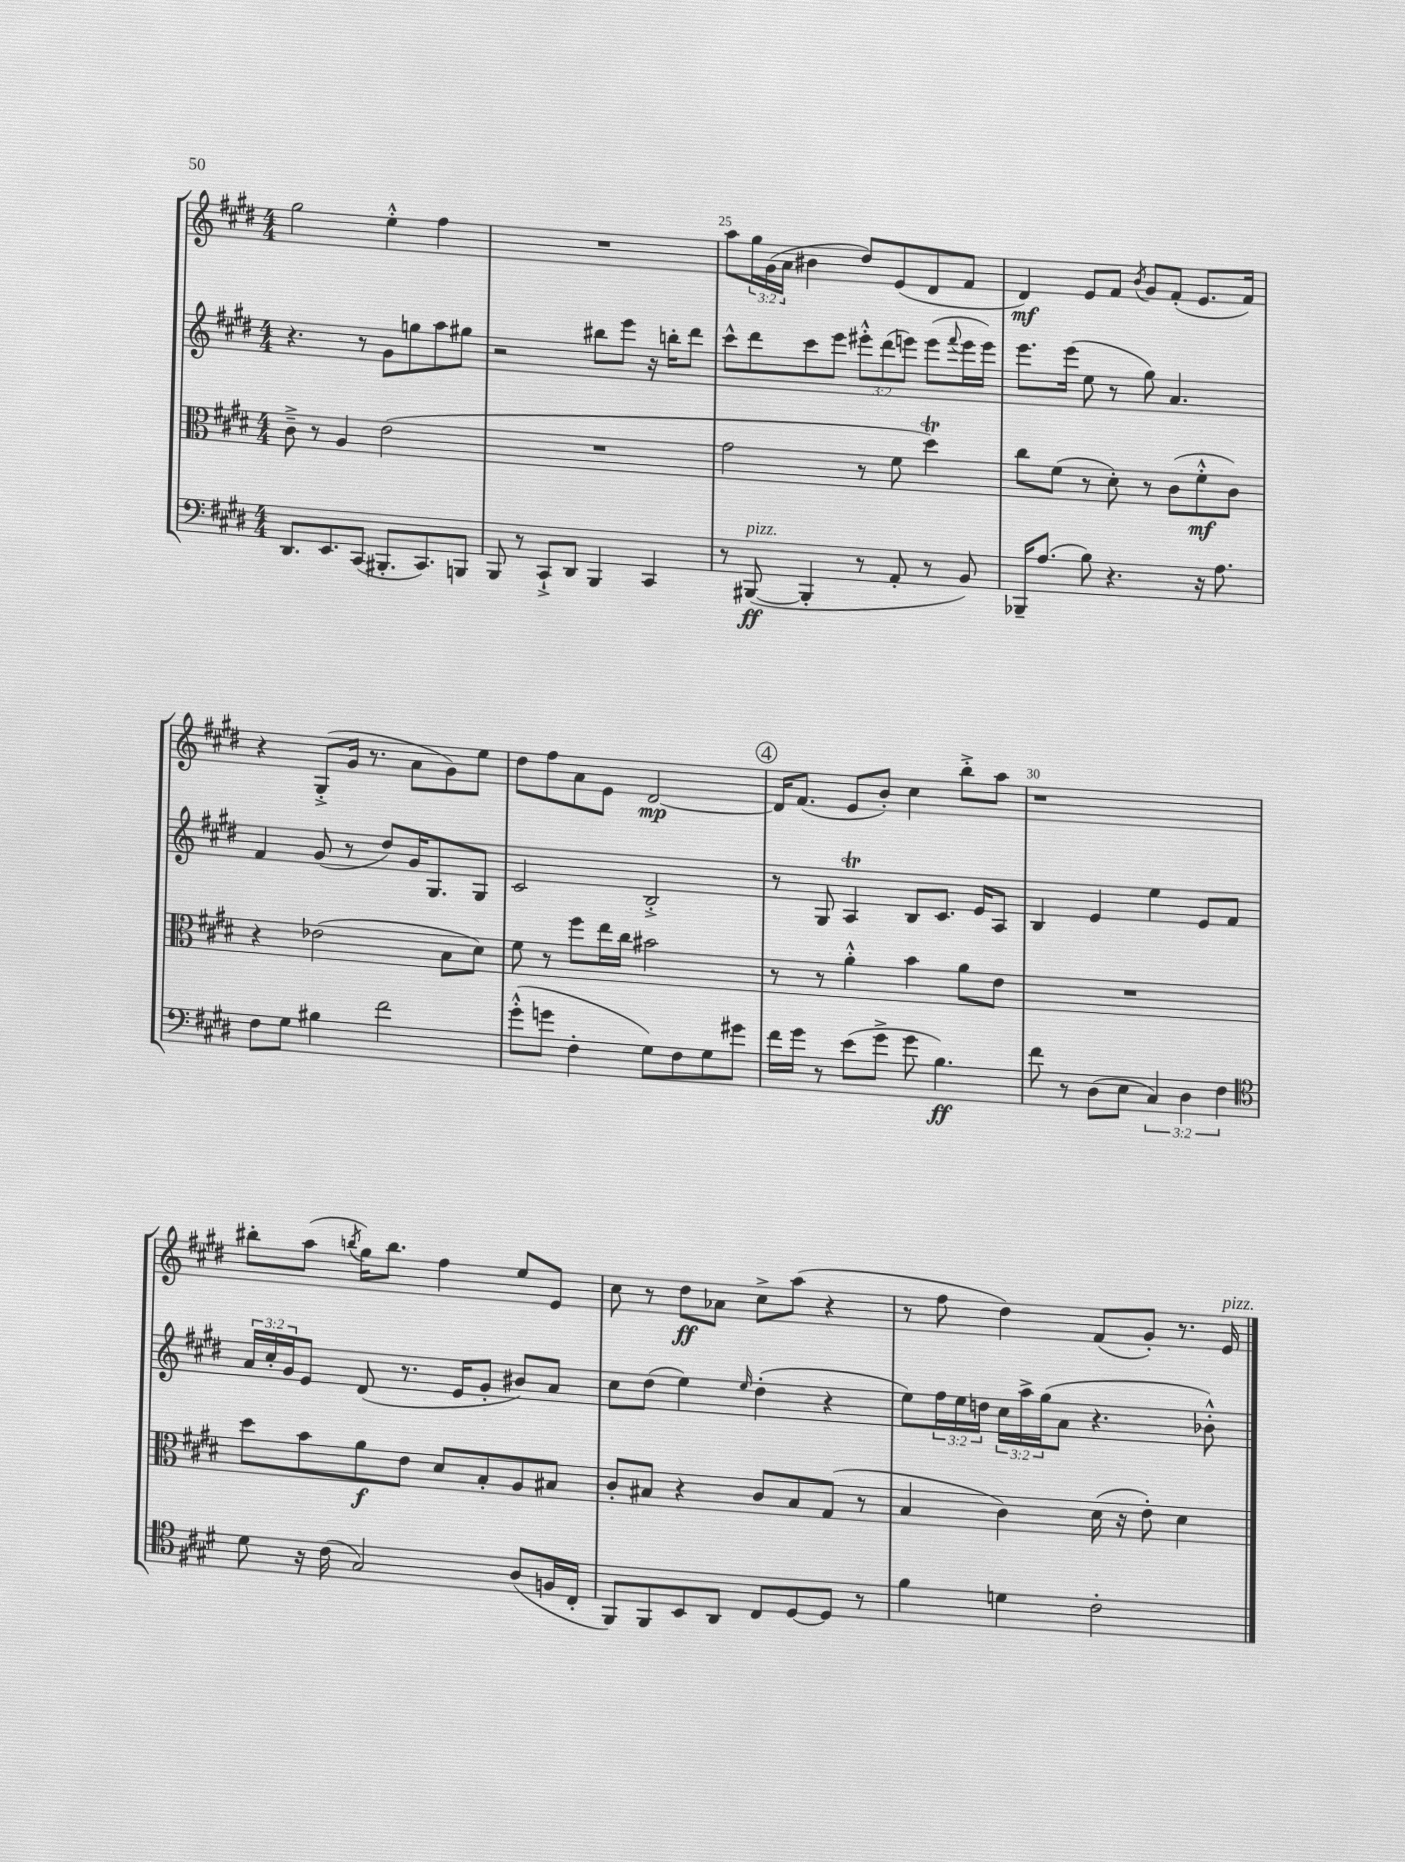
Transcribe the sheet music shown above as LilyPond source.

<<
\new StaffGroup <<
\new Staff = "s0" {
    \clef treble \key e \major \numericTimeSignature \time 4/4 \override Staff.TupletNumber.text = #tuplet-number::calc-fraction-text
    gis''2 e''4-.-^ fis''4 |
    R1 |
    a''8 \tuplet 3/2 { gis''16 gis'16( a'16 } bis'4 dis''8) e'8( dis'8 fis'8 |
    dis'4\mf) e'8 fis'8 \acciaccatura { b'8 } gis'8 fis'8-.( e'8. fis'16) |
    r4 gis8-.->( gis'16 r8. a'8 gis'8) e''8 |
    dis''8 fis''8 a'8 e'8 dis'2~\mp |
    \mark \markup { \circle "4" } dis'16 fis'8.( e'8 b'8-.) cis''4 b''8-.-> a''8 |
    r1 |
    bis''8-. a''8( \acciaccatura { b''8 } gis''16) b''8. fis''4 e''8 e'8 |
    cis''8 r8 dis''8\ff aes'8 cis''8-> a''8( r4 |
    r8 fis''8 dis''4) fis'8( gis'8-.) r8. e'16^\markup { \italic "pizz." } \bar "|." |
}
\new Staff = "s1" {
    \clef treble \key e \major \numericTimeSignature \time 4/4 \override Staff.TupletNumber.text = #tuplet-number::calc-fraction-text
    r4. r8 gis'8 g''8 a''8 gis''8 |
    r2 bis''8 e'''8 r16 b''16-. dis'''8 |
    cis'''8-^ dis'''8 cis'''8 e'''8 \tuplet 3/2 { eis'''8-.-^ dis'''8( e'''8) } e'''8( \appoggiatura { fis'''8 } e'''16 e'''16) |
    e'''8. e'''16( e''8 r8 gis''8) a'4. |
    fis'4 gis'8( r8 dis''8) gis'16 gis8. gis8 |
    cis'2 b2-.-> |
    \mark \markup { \circle "4" } r8 gis8 a4\trill b8 cis'8. e'16 a8 |
    b4 e'4 e''4 e'8 fis'8 |
    \tuplet 3/2 { a'16 cis''16-. gis'16 } e'8 dis'8( r8. e'16 gis'8-. bis'8) a'8 |
    cis''8 dis''8( e''4) \grace { e''16 } dis''4-.( r4 |
    e''8) \tuplet 3/2 { fis''16 e''16 d''16 } \tuplet 3/2 { cis''16 a''16-> gis''16( } a'8 r4. bes'8-.-^) \bar "|." |
}
\new Staff = "s2" {
    \clef alto \key e \major \numericTimeSignature \time 4/4
    cis'8---> r8 a4 e'2( |
    R1 |
    gis'2 r8 fis'8 dis''4\trill) |
    cis''8 fis'8( r8 dis'8-.) r8 cis'8( fis'8-.-^\mf cis'8) |
    r4 ees'2( b8 dis'8) |
    fis'8 r8 fis''8 e''16 cis''16 bis'2 |
    \mark \markup { \circle "4" } r8 r8 a'4-.-^ b'4 a'8 e'8 |
    R1 |
    dis''8 b'8 a'8\f e'8 dis'8 b8-. a8 bis8 |
    cis'8-. bis8 r4 cis'8 bis8 gis8( r8 |
    b4 cis'4) dis'16( r16 e'8-.) dis'4 \bar "|." |
}
\new Staff = "s3" {
    \clef bass \key e \major \numericTimeSignature \time 4/4 \override Staff.TupletNumber.text = #tuplet-number::calc-fraction-text
    dis,8. e,8. cis,8( bis,,8.-. cis,8.) b,,8 |
    b,,8 r8 cis,8-!-> dis,8 b,,4 cis,4 |
    r8 bis,,8~\ff^\markup { \italic "pizz." }( bis,,4-. r8 a,8-. r8 b,8) |
    bes,,16-- a8.( b8) r4. r16 a8. |
    fis8 gis8 bis4 fis'2 |
    gis'8-.-^( g'8 fis4-. gis8) fis8 gis8 gis'8 |
    \mark \markup { \circle "4" } fis'16 gis'16 r8 e'8( gis'8-> gis'8 b4.\ff) |
    fis'8 r8 dis8( e8 \tuplet 3/2 { cis4) dis4 fis4 } |
    \clef tenor dis'8 r16 cis'16( gis2) a8( f16 cis16-. |
    fis,8) fis,8 b,8 a,8 cis8 dis8~ dis8 r8 |
    fis'4 d'4 cis'2-. \bar "|." |
}
>>
>>
\layout { \context { \Score currentBarNumber = #23 \override BarNumber.break-visibility = ##(#f #t #t) barNumberVisibility = #(every-nth-bar-number-visible 5) } }
